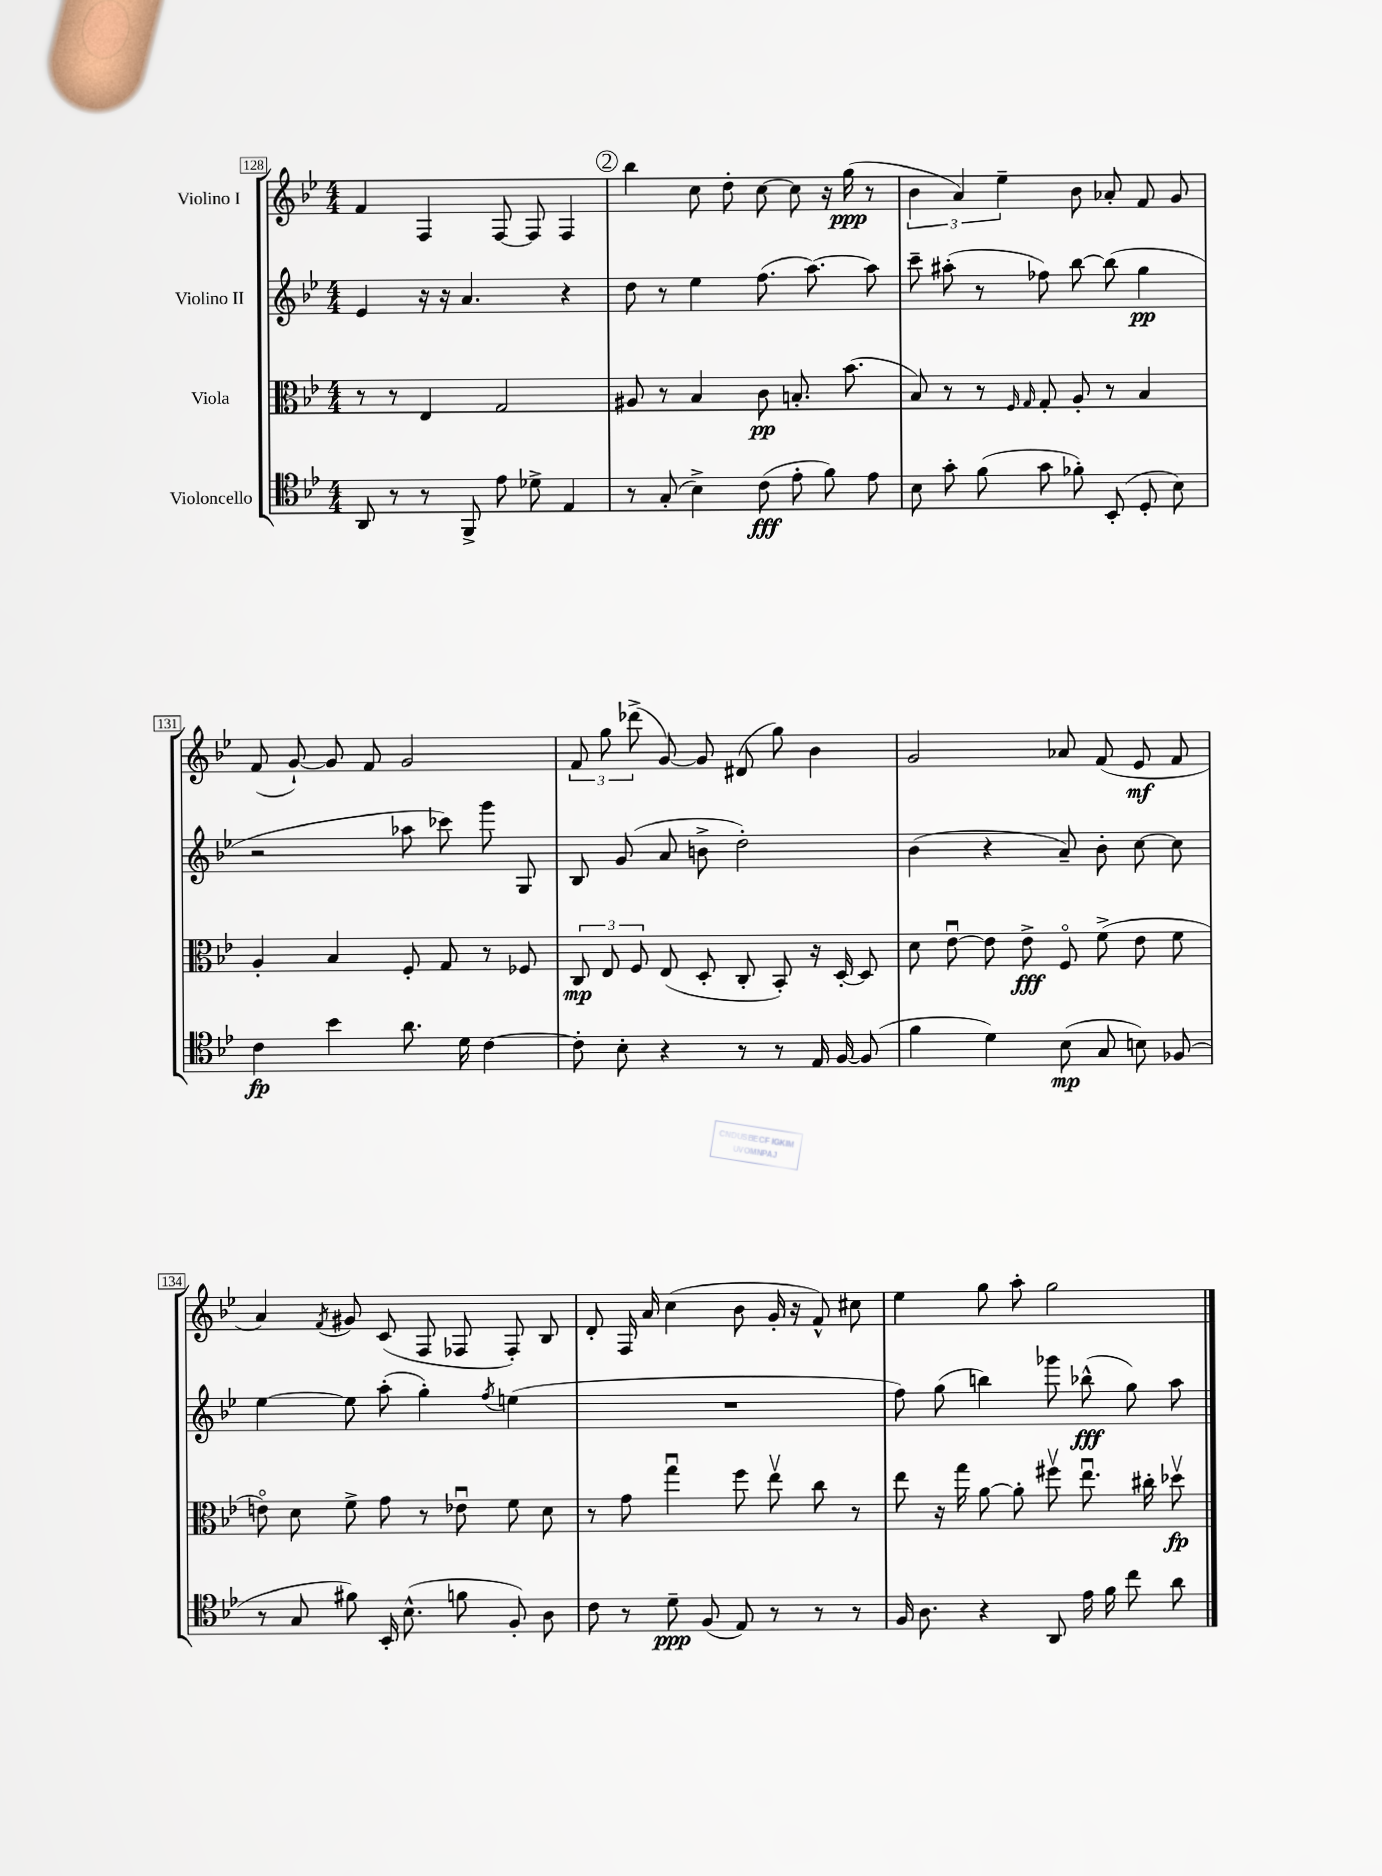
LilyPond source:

<<
\new StaffGroup <<
\new Staff = "s0" \with { instrumentName = "Violino I" } {
    \clef treble \key bes \major \numericTimeSignature \time 4/4
    \autoBeamOff f'4 f4 f8~ f8 f4 |
    \mark \markup { \circle "2" } bes''4 c''8 d''8-. c''8~ c''8 r16 g''16\ppp( r8 |
    \tuplet 3/2 { bes'4 a'4) ees''4-- } bes'8 aes'8-. f'8 g'8 |
    f'8( g'8~-!) g'8 f'8 g'2 |
    \tuplet 3/2 { f'8 g''8 des'''8->( } g'8~) g'8 dis'8( g''8) bes'4 |
    g'2 aes'8 f'8( ees'8\mf f'8 |
    a'4) \acciaccatura { f'8 } gis'8 c'8( f8 fes8 fes8-.) bes8 |
    d'8-. f16 a'16 c''4( bes'8 g'16-. r16 f'8-^) cis''8 |
    ees''4 g''8 a''8-. g''2 \bar "|." |
}
\new Staff = "s1" \with { instrumentName = "Violino II" } {
    \clef treble \key bes \major \numericTimeSignature \time 4/4
    \autoBeamOff ees'4 r16 r16 a'4. r4 |
    \mark \markup { \circle "2" } d''8 r8 ees''4 f''8.( a''8.~) a''8 |
    c'''8-- ais''8-.( r8 fes''8) bes''8~ bes''8( g''4\pp |
    r2 aes''8 ces'''8) g'''8 g8 |
    bes8 g'8( a'8 b'8-> d''2-.) |
    bes'4( r4 a'8--) bes'8-. c''8~ c''8 |
    ees''4~ ees''8 a''8-.( g''4-.) \acciaccatura { f''8 } e''4( |
    R1 |
    f''8) g''8( b''4) ges'''8 bes''8-^\fff( g''8) a''8 \bar "|." |
}
\new Staff = "s2" \with { instrumentName = "Viola" } {
    \clef alto \key bes \major \numericTimeSignature \time 4/4
    \autoBeamOff r8 r8 ees4 g2 |
    \mark \markup { \circle "2" } ais8 r8 bes4 c'8\pp b8.-. bes'8.( |
    bes8) r8 r8 \grace { f16 g16 } g8-. a8-. r8 bes4 |
    a4-. bes4 f8-. g8 r8 fes8 |
    \tuplet 3/2 { c8\mp ees8 f8 } ees8( d8-. c8-. bes,8-.) r16 d16~-. d8 |
    d'8 ees'8~\downbow ees'8 ees'8->\fff f8\flageolet f'8->( ees'8 f'8 |
    e'8\flageolet) d'8 f'8-> g'8 r8 ees'8\downbow f'8 d'8 |
    r8 g'8 g''4\downbow f''8 ees''8\upbow c''8 r8 |
    ees''8 r16 g''16 a'8~ a'8-. fis''8\upbow ees''8.\downbow cis''16-. des''8\upbow\fp \bar "|." |
}
\new Staff = "s3" \with { instrumentName = "Violoncello" } {
    \clef tenor \key bes \major \numericTimeSignature \time 4/4
    \autoBeamOff a,8 r8 r8 f,8-> ees'8 des'8-> ees4 |
    \mark \markup { \circle "2" } r8 g8-.( bes4->) c'8\fff( ees'8-. f'8) ees'8 |
    bes8 g'8-. f'8( g'8 fes'8-.) bes,8-.( d8-. bes8) |
    c'4\fp bes'4 a'8. d'16 c'4~ |
    c'8-. bes8-. r4 r8 r8 ees16 f16~ f8( |
    f'4 d'4) bes8\mp( g8 b8) fes8( |
    r8 g8 fis'8) bes,16-. bes8.-^( f'8 f8-.) a8 |
    c'8 r8 d'8--\ppp f8( ees8) r8 r8 r8 |
    f16 a8. r4 a,8 ees'16 f'16 c''8 a'8 \bar "|." |
}
>>
>>
\layout { \context { \Score currentBarNumber = #128 \override BarNumber.stencil = #(make-stencil-boxer 0.1 0.3 ly:text-interface::print) } }
